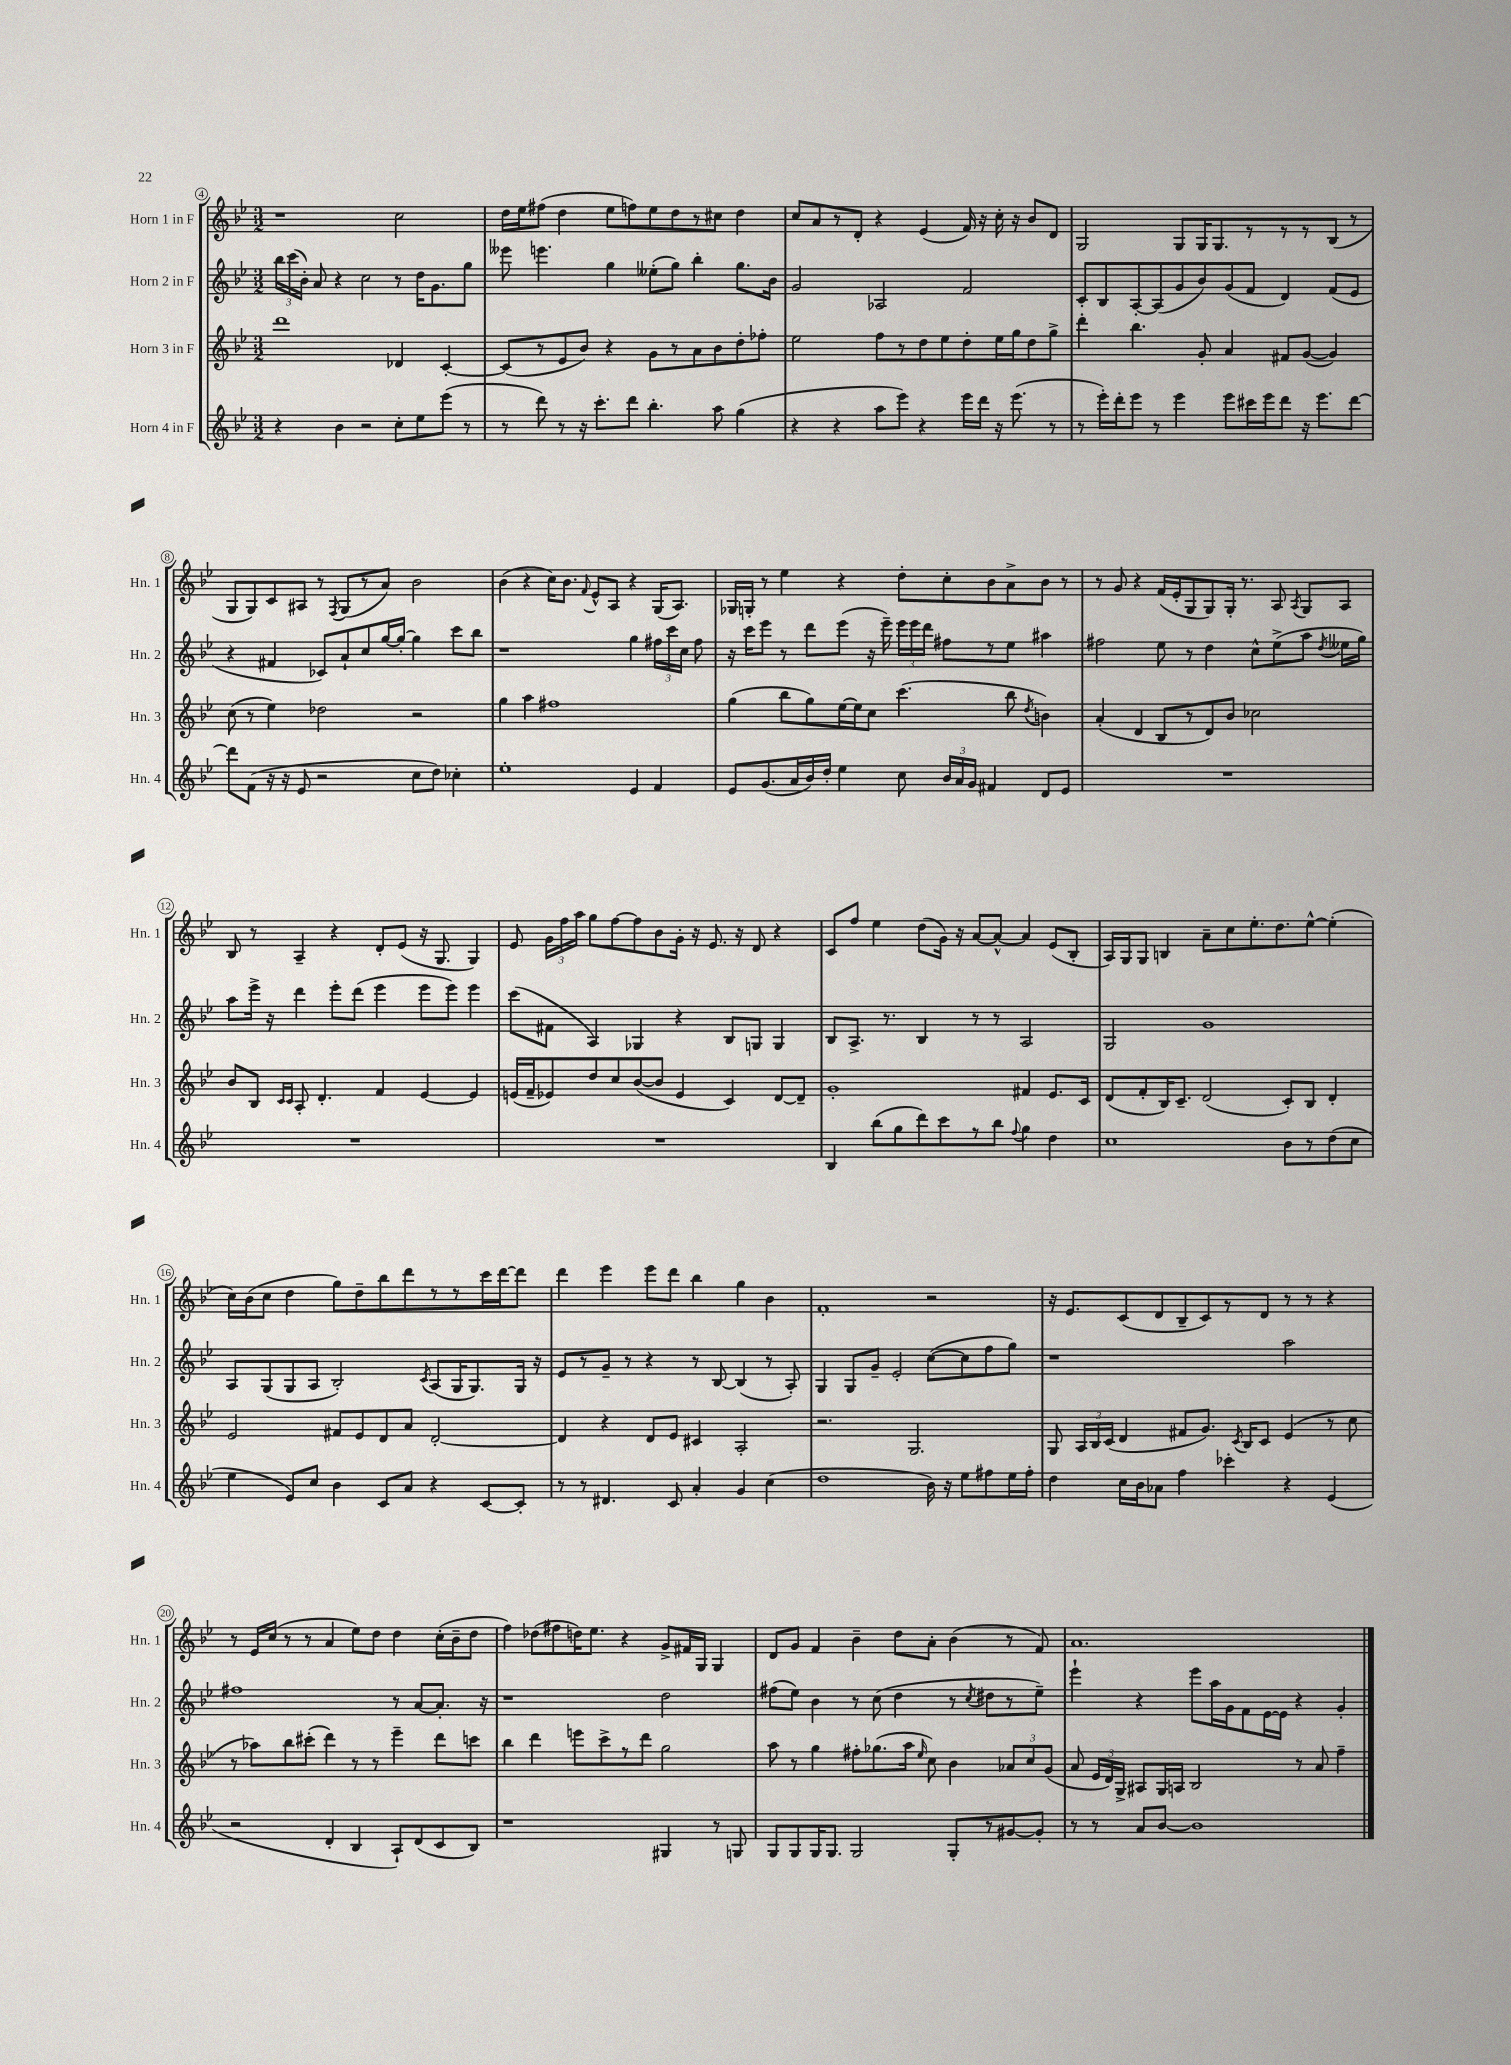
<<
\new StaffGroup <<
\new Staff = "s0" \with { instrumentName = "Horn 1 in F" shortInstrumentName = "Hn. 1" } {
    \clef treble \key bes \major \numericTimeSignature \time 3/2
    \autoBeamOff r1 c''2 |
    d''16[ ees''16 fis''8]( d''4 ees''8[ f''8) ees''8 d''8 r8 cis''8] d''4 |
    c''8[ a'8 r8 d'8]-. r4 ees'4( f'16) r16 c''16-. r16 bes'8[ d'8] |
    g2 g8[ g16 g8. r8 r8 r8 bes8]( r8 |
    g8[ g8) c'8 ais8] r8 \acciaccatura { f8 } g8[( r8 a'8]) bes'2 |
    bes'4( r4 c''16[) bes'8.] \appoggiatura { f'8 } ees'8[-^ a8] r4 g16[( a8.]) |
    ges16[ g16]-. r8 ees''4 r4 d''8[-. c''8-. bes'8 a'8-> bes'8] r8 |
    r8 g'8 r4 f'16[( ees'16-. g8 g8) g16]-. r8. a8 \acciaccatura { a8 } g8[ a8] |
    bes8 r8 a4-- r4 d'8[-. ees'8]( r16 g8. g4) |
    ees'8 \tuplet 3/2 { g'16[ f''16 a''16] } g''8[ f''8~ f''8 bes'8 g'16]-. r16 ees'8. r16 d'8 r4 |
    c'8[ f''8] ees''4 d''8[( g'16]) r16 a'8[~ a'8]~-^ a'4 ees'8[( bes8]-. |
    a16[) g16 g8] b4 a'8[-- c''8 ees''8.-. d''8. ees''8]~-^ ees''4-.( |
    c''16[) bes'16( c''8] d''4 g''8[) d''8-- bes''8 d'''8 r8 r8 c'''16 d'''16~ d'''8] |
    d'''4 ees'''4 ees'''8[ d'''8] bes''4 g''4 bes'4 |
    f'1-. r2 |
    r16 ees'8.[ c'8( d'8 bes8-- c'8) r8 d'8] r8 r8 r4 |
    r8 ees'16[ c''16]( r8 r8 a'4 ees''8[) d''8] d''4 c''16[-.( bes'16-- d''8] |
    f''4) des''8[( fis''8 d''16) ees''8.] r4 g'8[-> fis'16 g16] g4 |
    d'8[ g'8] f'4 bes'4-- d''8[ a'8]-. bes'4( r8 f'8) |
    a'1. \bar "|." |
}
\new Staff = "s1" \with { instrumentName = "Horn 2 in F" shortInstrumentName = "Hn. 2" } {
    \clef treble \key bes \major \numericTimeSignature \time 3/2
    \autoBeamOff \tuplet 3/2 { bes''16[ c'''16( bes'16]-.) } a'8 r4 c''2 r8 d''16[ g'8. g''8] |
    eeses'''8 e'''4. g''4 eeses''8[-.( g''8]) bes''4-. g''8.[ bes'16] |
    g'2 aes2 f'2 |
    c'8[-. bes8 a8~-. a8( g'8 bes'8) g'8( f'8] d'4) f'8[( ees'8] |
    r4 fis'4 ces'8[) a'8-! c''8 g''16~ g''16]~-. g''4 c'''8[ bes''8] |
    r1 g''4 \tuplet 3/2 { fis''16[ c'''16 c''16] } fis''8 |
    r16 c'''16[ ees'''8] r8 d'''8[ ees'''8]( r16 ees'''16--) \tuplet 3/2 { ees'''16[ ees'''16 d'''16] } fis''8[ r8 ees''8] ais''4 |
    fis''2 ees''8 r8 d''4 c''8[-^ ees''8->( a''8] \acciaccatura { d''8 } eeses''16[ g''16]) |
    a''8[ ees'''16]-> r16 d'''4 ees'''8[-. d'''8]( ees'''4 ees'''8[ ees'''8]) ees'''4 |
    c'''8[( fis'8] a4) ges4 r4 bes8[ g8] g4 |
    bes8[ a8.]-> r8. bes4 r8 r8 a2 |
    g2 g'1 |
    a8[ g8( g8 a8] bes2-.) \acciaccatura { c'8 } a8[( g16 g8.) g16] r16 |
    ees'8[ r8 g'8]-- r8 r4 r8 bes8~ bes4( r8 a8-.) |
    g4 g8[ g'8]-- ees'2-. c''8[~( c''8 f''8 g''8]) |
    r1 a''2 |
    fis''1 r8 a'8[~ a'8.]-. r16 |
    r1 d''2 |
    fis''8[( ees''8]) bes'4 r8 c''8( d''4 r8 \acciaccatura { c''8 } dis''8[ r8 ees''8]--) |
    ees'''4-! r4 ees'''8[ a''16 g'16 f'8 ees'16~ ees'16] r4 g'4-. \bar "|." |
}
\new Staff = "s2" \with { instrumentName = "Horn 3 in F" shortInstrumentName = "Hn. 3" } {
    \clef treble \key bes \major \numericTimeSignature \time 3/2
    \autoBeamOff d'''1 des'4 c'4~-. |
    c'8[( r8 ees'8 bes'8]) r4 g'8[ r8 a'8 bes'8 d''8-. fes''8]-. |
    ees''2 f''8[ r8 d''8 ees''8 d''8-. ees''16 g''16 d''8 g''8]-> |
    d'''4-. bes''4. g'8-. a'4 fis'8[ g'8]~( g'4) |
    c''8( r8 ees''4) des''2 r2 |
    g''4 a''4 fis''1 |
    g''4( bes''8[ g''8) ees''16~ ees''16 c''8] c'''4.( bes''8 \acciaccatura { d''8 } b'4) |
    a'4-.( d'4 bes8[ r8 d'8) bes'8] ces''2 |
    bes'8[ bes8] \grace { c'16[ c'16] } a8-. d'4.-. f'4 ees'4~ ees'4 |
    e'16[( f'16-- ees'8) d''8 c''8 bes'8~( bes'8] ees'4 c'4) d'8[~ d'8]-- |
    g'1-. fis'4 ees'8.[ c'16] |
    d'8[( f'8-. bes16) c'8.]-- d'2( c'8[-.) bes8] d'4-. |
    ees'2 fis'8[ ees'8 d'8 a'8] d'2~-. |
    d'4 r4 d'8[ ees'8] cis'4 a2-. |
    r2. g2. |
    g8 \tuplet 3/2 { a16[ bes16 c'16]( } d'4 fis'8[ g'8.]) \acciaccatura { c'8 } bes16[ c'8] ees'4( r8 c''8 |
    r8 aes''8[) bes''8 cis'''8]-.( d'''4) r8 r8 ees'''4-- d'''8[ c'''8] |
    bes''4 d'''4 e'''8[ c'''8-> r8 d'''8] g''2 |
    a''8 r8 g''4 fis''8[-. ges''8.( a''16] \grace { ees''16 } c''8) bes'4 \tuplet 3/2 { aes'8[ c''8 g'8]( } |
    a'8 \tuplet 3/2 { ees'16[ d'16) g16]-> } ais8[ g16 a16] bes2 r8 a'8 f''4-- \bar "|." |
}
\new Staff = "s3" \with { instrumentName = "Horn 4 in F" shortInstrumentName = "Hn. 4" } {
    \clef treble \key bes \major \numericTimeSignature \time 3/2
    \autoBeamOff r4 bes'4 r2 c''8[-. ees''8 ees'''8]( r8 |
    r8 d'''8) r8 r16 c'''8.[-. d'''8] bes''4.-. a''8 g''4( |
    r4 r4 a''8[ ees'''8]) r4 ees'''16[ d'''16] r16 ees'''8.( r8 |
    r8 ees'''16[-.) d'''16-. ees'''8] r8 ees'''4 ees'''8[ cis'''16 ees'''16 d'''8] r16 ees'''8.[ d'''8]~ |
    d'''8[ f'8]( r16 r16 ees'8 r2 c''8[ d''8]) ces''4-. |
    ees''1-. ees'4 f'4 |
    ees'8[ g'8.( a'16 bes'16) d''16]-. ees''4 c''8 \tuplet 3/2 { bes'16[ a'16 g'16] } fis'4 d'8[ ees'8] |
    R1. |
    R1. |
    R1. |
    bes4 bes''8[( g''8 d'''8) c'''8 r8 bes''8] \appoggiatura { f''8 } g''4 d''4 |
    c''1 bes'8[ r8 d''8( c''8] |
    ees''4 ees'8[) c''8] bes'4 c'8[ a'8] r4 c'8[~ c'8]-. |
    r8 r8 dis'4. c'8 a'4-. g'4 c''4( |
    d''1 bes'16) r16 ees''8[ fis''8 ees''16 fis''16]-. |
    d''4 c''16[ bes'16 aes'8] f''4 ces'''4-. r4 ees'4( |
    r2 d'4-. bes4 a8[-!) d'8( c'8 bes8]) |
    r1 gis4 r8 g8 |
    g8[ g8 g16 g8.] g2 g8[-. r8 gis'8~ gis'8]-. |
    r8 r8 a'8[ bes'8]~ bes'1 \bar "|." |
}
>>
>>
\layout { \context { \Score currentBarNumber = #4 \override BarNumber.stencil = #(make-stencil-circler 0.1 0.3 ly:text-interface::print) } }
